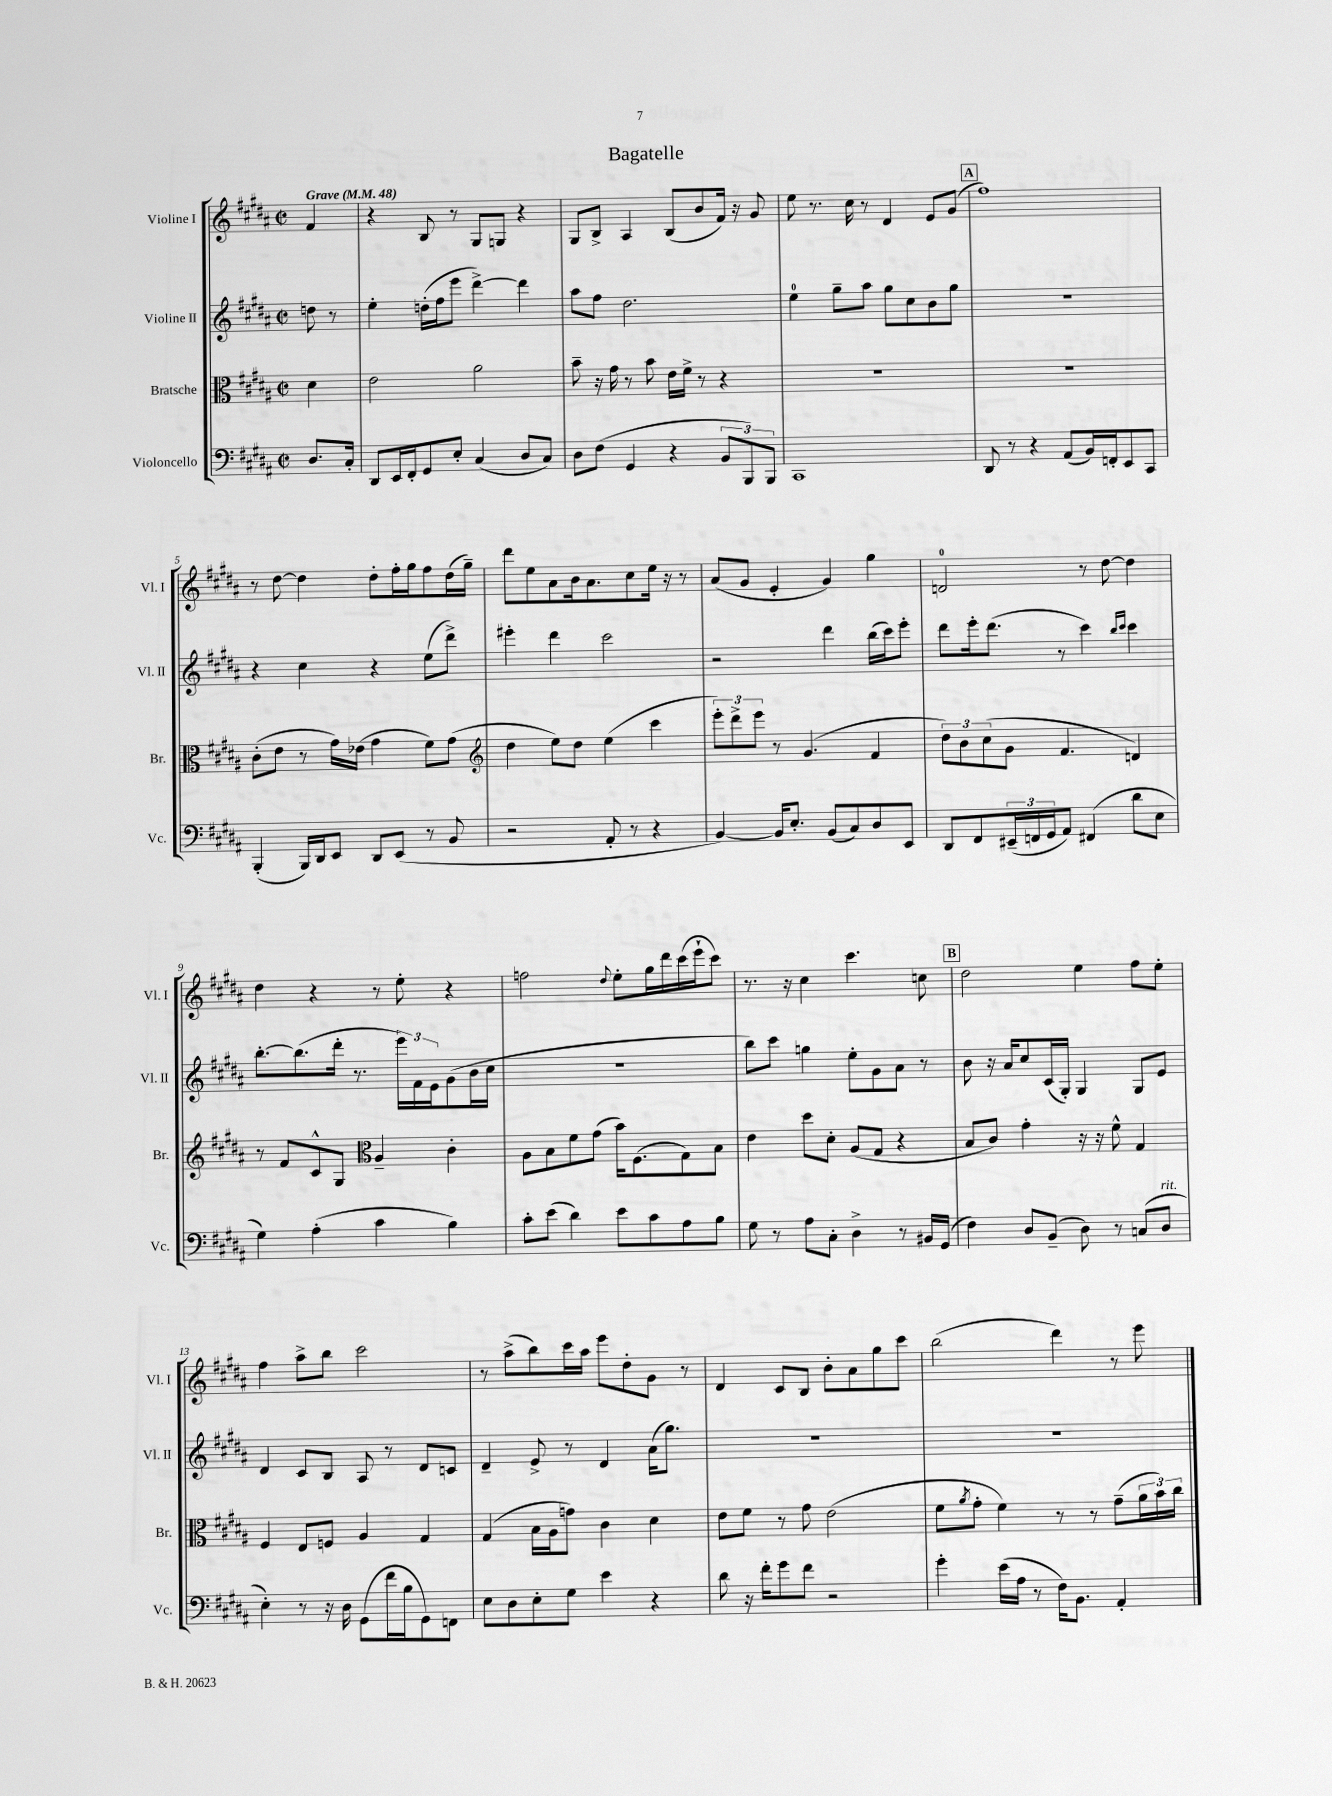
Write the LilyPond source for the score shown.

\header { title = "Bagatelle" }
<<
\new StaffGroup <<
\new Staff = "s0" \with { instrumentName = "Violine I" shortInstrumentName = "Vl. I" } {
    \clef treble \key b \major \defaultTimeSignature \time 2/2 \partial 4 \tempo "Grave" 4 = 48
    fis'4 |
    r4 b8 r8 gis8 g8 r4 |
    gis8 b8-> ais4 b8( b'8 fis'16) r16 gis'8 |
    e''8 r8. cis''16 r8 dis'4 e'8 gis'8( |
    \mark \markup { \box "A" } fis''1) |
    r8 dis''8~ dis''4 dis''8-. fis''16-. gis''16 fis''8 dis''16( gis''16--) |
    dis'''8 e''8 ais'8 b'16 ais'8. cis''8 e''16 r16 r8 |
    ais'8( gis'8 e'4-. gis'4) gis''4 |
    d'2-0 r8 dis''8~ dis''4 |
    dis''4 r4 r8 e''8-. r4 |
    f''2 \appoggiatura { dis''8 } e''8-. gis''16 dis'''16 cis'''16( e'''16-! cis'''8) |
    r8. r16 cis''4 cis'''4. c''8 |
    \mark \markup { \box "B" } dis''2 e''4 fis''8 e''8-. |
    fis''4 ais''8-> b''8 cis'''2 |
    r8 ais''8->( b''8) cis'''16 ais''16 e'''8 dis''8-. gis'8 r8 |
    dis'4 cis'8 b8 b'8-. ais'8 gis''8 cis'''8 |
    b''2( dis'''4) r8 e'''8 \bar "|." |
}
\new Staff = "s1" \with { instrumentName = "Violine II" shortInstrumentName = "Vl. II" } {
    \clef treble \key b \major \defaultTimeSignature \time 2/2 \partial 4
    d''8 r8 |
    e''4-. d''16-.( fis''16 e'''8 dis'''4~->) dis'''4 |
    ais''8 fis''8 dis''2. |
    e''4-0 gis''8-- ais''8 gis''8 cis''8 b'8 gis''8 |
    \mark \markup { \box "A" } r1 |
    r4 cis''4 r4 e''8( dis'''8->) |
    eis'''4-. dis'''4 cis'''2 |
    r2 dis'''4 b''16( cis'''16) e'''8-. |
    dis'''8 e'''16-. dis'''8.( r8 cis'''4) \grace { b''16 cis'''16 } cis'''4 |
    b''8.~-. b''8.( dis'''16-. r8. \tuplet 3/2 { e'''16) fis'16 e'16 } gis'8( b'16 cis''16 |
    R1 |
    b''8) cis'''8 g''4 e''8-. gis'8 ais'8 r8 |
    \mark \markup { \box "B" } b'8 r16 ais'16 cis''8 cis'16( gis16-.) gis4 gis8 e'8 |
    dis'4 cis'8 b8 ais8 r8 dis'8 c'8 |
    dis'4-- e'8-> r8 dis'4 ais'16( gis''8.) |
    R1 |
    R1 \bar "|." |
}
\new Staff = "s2" \with { instrumentName = "Bratsche" shortInstrumentName = "Br." } {
    \clef alto \key b \major \defaultTimeSignature \time 2/2 \partial 4
    dis'4 |
    e'2 ais'2 |
    b'8-- r16 gis'16 r8 b'8 e'16 fis'16-> r8 r4 |
    R1 |
    \mark \markup { \box "A" } R1 |
    cis'8-.( e'8 r8 gis'16) ees'16( gis'4 fis'8) gis'8( |
    \clef treble dis''4 e''8) dis''8 e''4( cis'''4 |
    \tuplet 3/2 { e'''8-.) dis'''8-> e'''8 } r8 gis'4.( fis'4 |
    \tuplet 3/2 { dis''8) b'8 cis''8( } gis'8 fis'4. d'4) |
    r8 fis'8 cis'8-^ gis8 \clef alto ais4-- cis'4-. |
    ais8 b8 fis'8 gis'8( b'16) fis8.( gis8) b8 |
    e'4 dis''8 dis'8-. ais8( gis8 r4 |
    \mark \markup { \box "B" } b8 cis'8) gis'4-. r16 r16 fis'8-^ gis4 |
    fis4 e8 f8 ais4 gis4 |
    gis4( b16 ais16 g'8) cis'4 dis'4 |
    e'8 fis'8 r8 gis'8 e'2( |
    fis'8 \acciaccatura { ais'8 } gis'8-. fis'4) r8 r8 gis'8--( \tuplet 3/2 { ais'16 b'16) cis''16 } \bar "|." |
}
\new Staff = "s3" \with { instrumentName = "Violoncello" shortInstrumentName = "Vc." } {
    \clef bass \key b \major \defaultTimeSignature \time 2/2 \partial 4
    dis8. cis16-. |
    dis,8 e,16 fis,16-. gis,8 e8-. cis4( dis8 cis8) |
    dis8 fis8( gis,4 r4 \tuplet 3/2 { b,8 b,,8) b,,8 } |
    cis,1 |
    \mark \markup { \box "A" } dis,8 r8 r4 ais,8( b,16) f,16-. e,8 cis,8 |
    b,,4-.( b,,16) dis,16 e,8 dis,8 e,8( r8 b,8 |
    r2 ais,8-. r8 r4 |
    b,4~) b,16 e8.-. b,8( cis8) dis8 e,8 |
    dis,8 fis,8 \tuplet 3/2 { eis,16--( f,16 gis,16 } ais,8) fis,4( dis'8 e8 |
    gis4) ais4-.( cis'4 b4) |
    cis'8-. e'8( dis'4) e'8 cis'8 ais8 b8 |
    gis8 r8 ais8 cis8-. dis4-> r8 bis,16 gis,16( |
    \mark \markup { \box "B" } fis4) dis8 b,8--( dis8) r8 c8( dis8^\markup { \italic "rit." } |
    e4-.) r8 r16 dis16 gis,8( fis'16 b16 gis,8) f,8 |
    e8 dis8 e8-. gis8 e'4 r4 |
    dis'8 r16 fis'16-. gis'8 fis'8 r2 |
    gis'4-. e'16( ais16 r8 fis16) b,8. ais,4-. \bar "|." |
}
>>
>>
